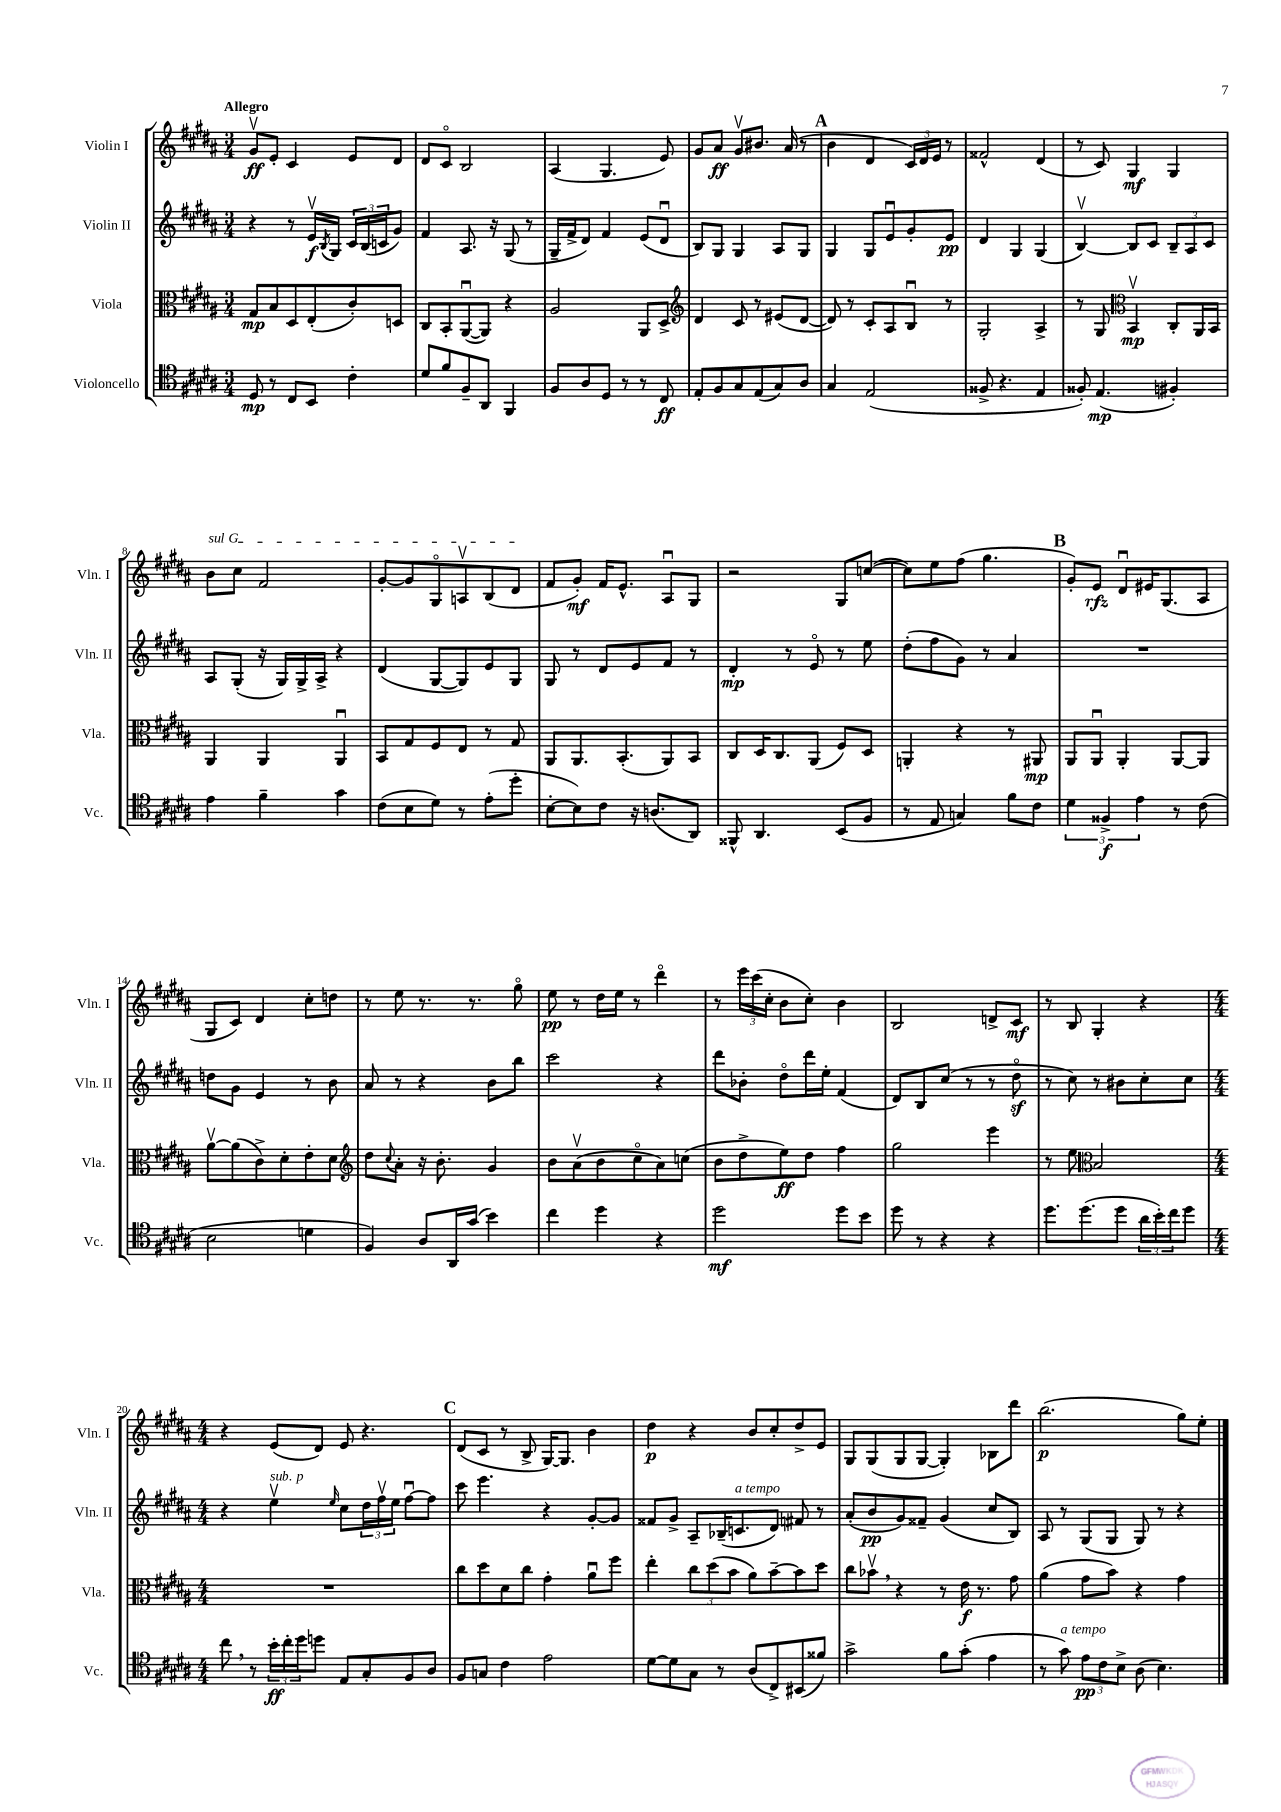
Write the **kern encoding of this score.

**kern	**kern	**kern	**kern
*staff4	*staff3	*staff2	*staff1
*clefC4	*clefC3	*clefG2	*clefG2
*k[f#c#g#d#a#]	*k[f#c#g#d#a#]	*k[f#c#g#d#a#]	*k[f#c#g#d#a#]
*M3/4	*M3/4	*M3/4	*M3/4
8D#	8G#	4r	8g#v
8r	8B	.	8e'
8C#	8D#	8r	4c#
8BB	(8E'	16ev	.
.	.	8qB	.
.	.	16G#	.
4c#'	8c#')	24c#	8e
.	.	(24B	.
.	.	24c	.
.	8D	8g#)	8d#
=	=	=	=
8d#	8C#	4f#	8d#
8f#	8BB'	.	8c#o
8F#~	([8AA#u	8.A#	2B
8AA#	8AA#])	.	.
.	.	16r	.
4FF#	4r	(8G#	.
.	.	8r	.
=	=	=	=
8F#	2A#	16G#~	(4A#
.	.	16f#^	.
8A#	.	8d#)	.
8D#	.	4f#	4.G#
8r	.	.	.
8r	8AA#	(8e	.
8C#	8D#^	8d#u	8e)
=	=	=	=
*	*clefG2	*	*
8E'	4d#	8B)	8g#
8F#	.	8G#	8a#
8G#	8c#	4G#	8g#v
(8E	8r	.	8.b#
8G#)	(8e#	8A#	.
.	.	.	(16a#
8A#	[8d#	8G#	8r
=	=	=	=
4G#	8d#])	4G#	4b
.	8r	.	.
(2E	8c#'	8G#	4d#
.	8A#	8eu	.
.	8Bu	8g#'	24c#)
.	.	.	24d#
.	.	.	24e
.	8r	8e	8r
=	=	=	=
8F##^	2G#'	4d#	2f##^^
4.r	.	.	.
.	.	4G#	.
4E	4A#^	(4G#	(4d#
=	=	=	=
8F##')	8r	[4Bv)	8r
(4.E	8G#	.	8c#)
*	*clefC3	*	*
.	4BBv	8B]	4G#
.	.	8c#	.
4F#')	8C#'	12B~	4G#
.	.	12A#	.
.	16AA#	.	.
.	.	12c#	.
.	16BB	.	.
=	=	=	=
4e	4AA#	8A#	8b
.	.	(8G#'	8cc#
4f#~	4AA#	16r	2f#
.	.	16G#)	.
.	.	16G#^	.
.	.	16A#^	.
4g#	4AA#u	4r	.
=	=	=	=
(8c#	8BB	(4d#	[8g#'
8B	8G#	.	8g#]
8d#)	8F#	[8G#	8G#o
8r	8E	8G#])	8Av
(8e'	8r	8e	(8B
8dd#'	8G#	8G#	8d#
=	=	=	=
[8B'	8AA#	8G#	8f#
8B])	8.AA#	8r	8g#')
8c#	.	8d#	16f#
.	(8.BB'	.	8.e^^
16r	.	8e	.
(8.A	.	.	.
.	8AA#)	8f#	8A#u
8AA#)	8BB	8r	8G#
=	=	=	=
8FF##^^	8C#	4d#'	2r
4.AA#	16D#	.	.
.	8.C#	.	.
.	.	8r	.
.	(8AA#	8eo	.
(8BB	8F#)	8r	8G#
8F#	8D#	8ee	([8cc
=	=	=	=
8r	4AA'	(8dd#'	8cc])
8E	.	8ff#	8ee
4G)	4r	8g#)	(8ff#
.	.	8r	4.gg#
8f#	8r	4a#	.
8c#	8AA#	.	.
=	=	=	=
6d#	8AA#	2.r	8g#')
.	8AA#u	.	8e
6F##^	.	.	.
.	4AA#'	.	8d#u
6e	.	.	.
.	.	.	16e#
.	.	.	(8.G#
8r	[8AA#	.	.
(8c#	8AA#]	.	8A#
=	=	=	=
2B	[8a#v	8dd	8G#
.	(8a#]	8g#	8c#)
.	8c#^)	4e	4d#
.	8d#'	.	.
4d	8e'	8r	8cc#'
.	8d#	8b	8dd
=	=	=	=
*	*clefG2	*	*
4F#)	8dd#	8a#	8r
.	8qqcc#	.	.
.	8a#'	8r	8ee
8A#	16r	4r	8.r
.	8.b'	.	.
16AA#	.	.	.
(16g#	.	.	8.r
4b)	4g#	8b	.
.	.	8bb	8gg#o
=	=	=	=
4cc#	8b	2ccc#	8ee
.	(8a#v	.	8r
4dd#	8b	.	16dd#
.	.	.	16ee
.	8cc#o	.	8r
4r	8a#)	4r	4ddd#o
.	(8cc	.	.
=	=	=	=
2dd#	8b	8ddd#	8r
.	8dd#^	8b-'	24eee
.	.	.	(24ccc#
.	.	.	24cc#'
.	8ee)	8dd#o	8b
.	8dd#	16ddd#	8cc#')
.	.	16ee'	.
8dd#	4ff#	(4f#	4b
8b	.	.	.
=	=	=	=
8dd#	2gg#	8d#)	2B
8r	.	8B	.
4r	.	(8cc#	.
.	.	8r	.
4r	4eee	8r	8d^
.	.	8dd#o	8c#
=	=	=	=
8.dd#	8r	8r	8r
.	8ee	8cc#)	8B
(8.dd#	.	.	.
*	*clefC3	*	*
.	2B	8r	4G#'
8dd#	.	8b#	.
24a#	.	8cc#'	4r
24b')	.	.	.
24cc#	.	.	.
8dd#	.	8cc#	.
=	=	=	=
*M4/4	*M4/4	*M4/4	*M4/4
8cc#	1r	4r	4r
8r	.	.	.
24b'	.	4eev	(8e
24cc#'	.	.	.
24dd#	.	.	.
8dd	.	.	8d#)
.	.	16qqee	.
8E	.	8cc#	8e
8G#'	.	24dd#	4.r
.	.	24ff#v	.
.	.	24ee	.
8F#	.	[8ff#u	.
8A#	.	8ff#]	.
=	=	=	=
8F#	8cc#	8ccc#	(8d#
8G	8dd#	4.eee	8c#
4c#	8d#	.	8r
.	8cc#	.	8B^
2e	4g#'	4r	[16G#)
.	.	.	8.G#]
.	8a#u	[8g#'	4b
.	8ff#	8g#]	.
=	=	=	=
[8d#	4ee'	8f##	4dd#
8d#]	.	8g#^	.
8G#	12cc#	8A#~	4r
.	(12dd#	.	.
8r	.	(16B-~	.
.	12b	.	.
.	.	8.c	.
(8A#	8a#)	.	8b
8C#^)	[8b~	8d#)	8cc#'
(8BB#	8b]	8f#	8dd#^
8f##)	8dd#	8r	8e
=	=	=	=
2g#^	8cc#	(8a#'	8G#
.	8b-v	8b	(8G#
.	4r	8g#)	8G#
.	.	8f##~	[8G#
8f#	8r	(4g#	4G#'])
(8g#'	16e	.	.
.	8.r	.	.
4e	.	8cc#	8B-
.	8g#	8B)	8ddd#
=	=	=	=
8r	(4a#	8A#	(2.bb
8g#)	.	8r	.
12e	8g#	(8G#	.
12c#	.	.	.
.	8b)	8G#	.
12B^	.	.	.
(8A#	4r	8G#)	.
4.B)	.	8r	.
.	4g#	4r	8gg#)
.	.	.	8ee'
==	==	==	==
*-	*-	*-	*-
